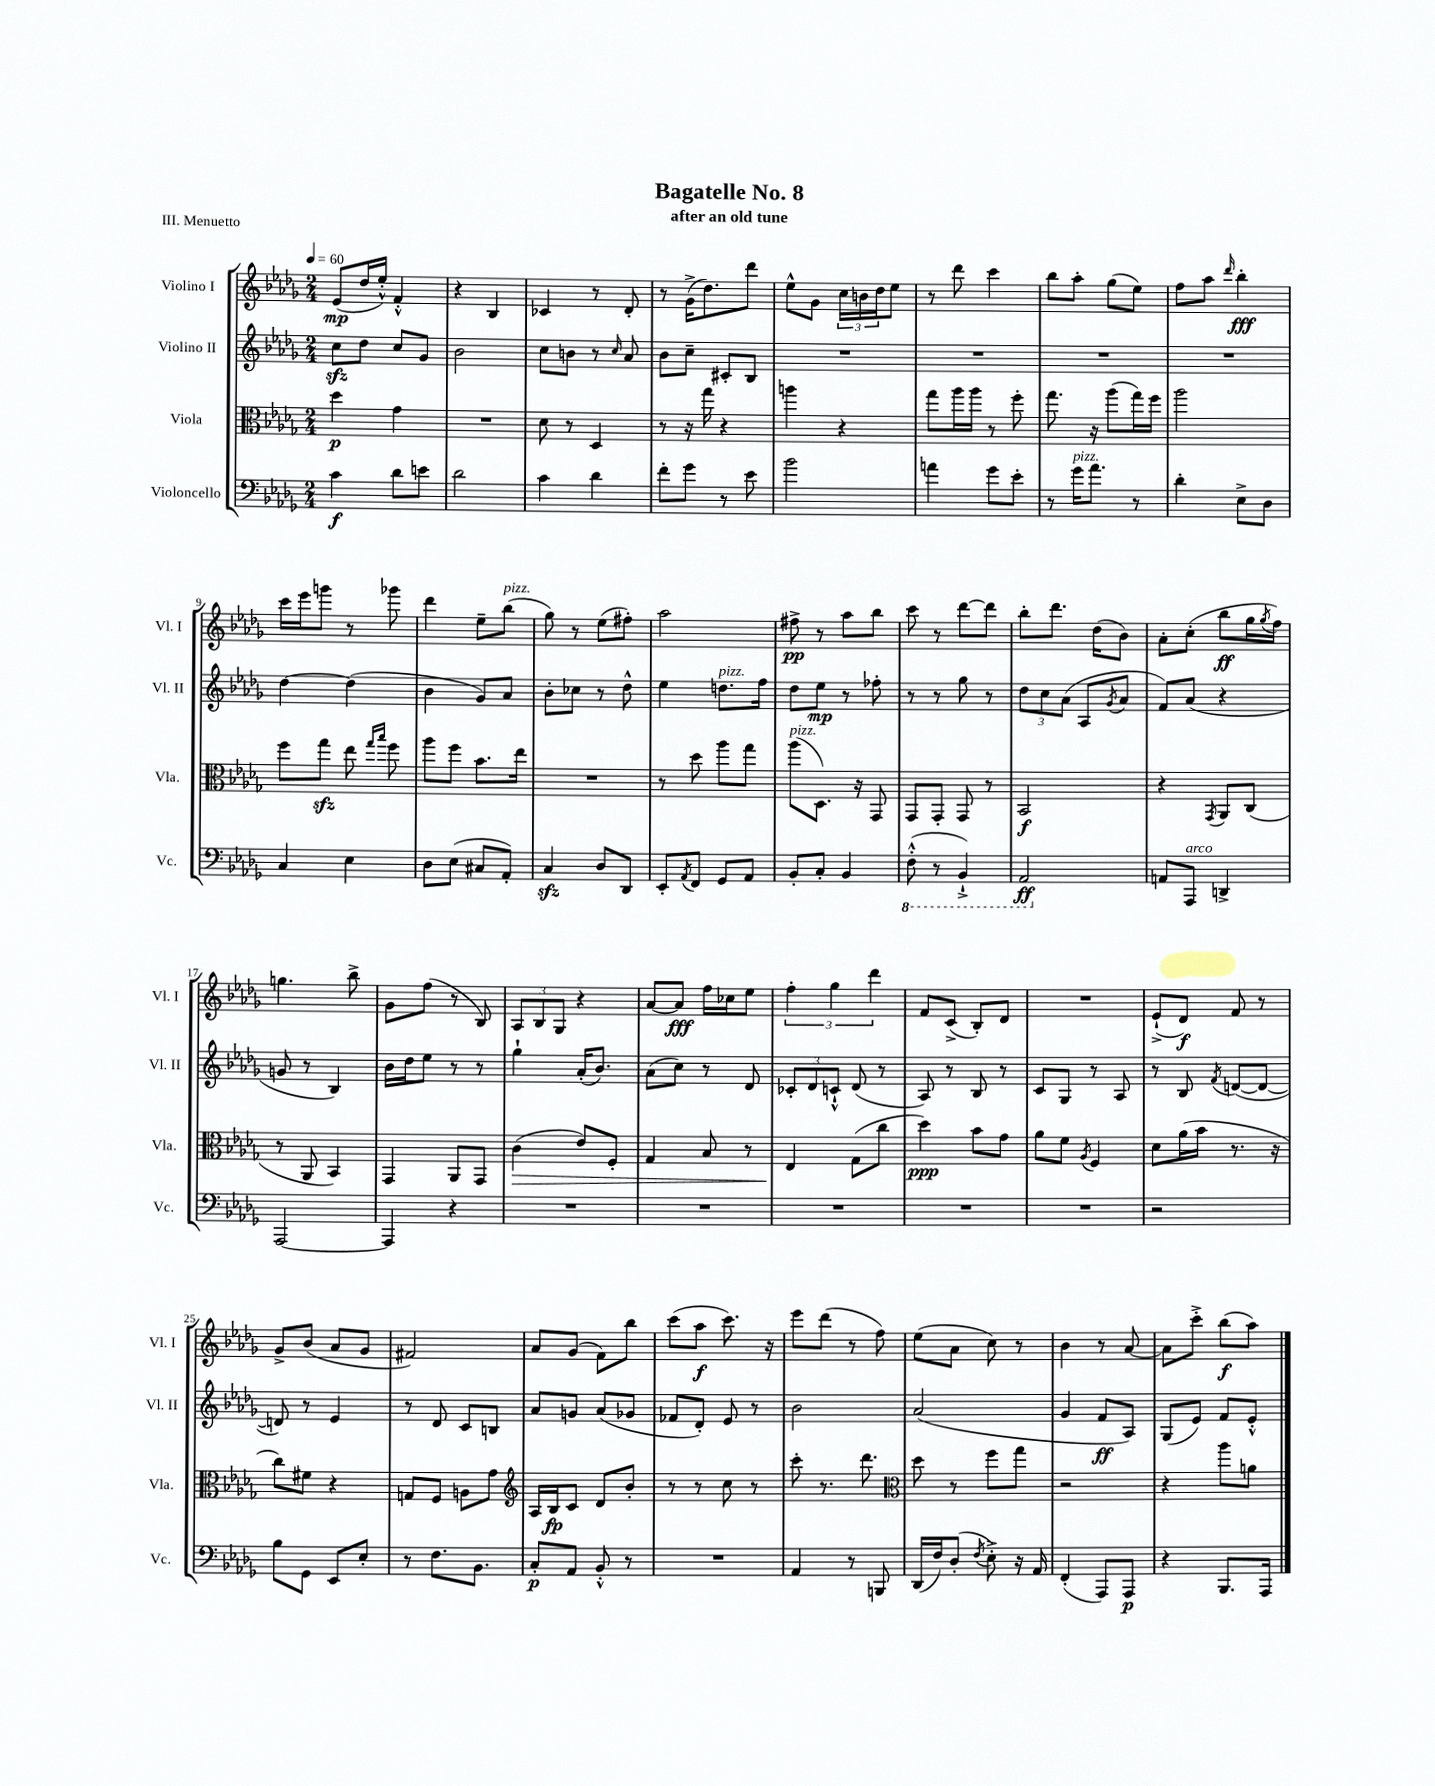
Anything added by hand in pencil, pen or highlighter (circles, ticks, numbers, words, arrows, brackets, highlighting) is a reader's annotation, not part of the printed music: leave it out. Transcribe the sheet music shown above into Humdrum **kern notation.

**kern	**kern	**kern	**kern
*staff4	*staff3	*staff2	*staff1
*clefF4	*clefC3	*clefG2	*clefG2
*k[b-e-a-d-g-]	*k[b-e-a-d-g-]	*k[b-e-a-d-g-]	*k[b-e-a-d-g-]
*M2/4	*M2/4	*M2/4	*M2/4
*MM60	*MM60	*MM60	*MM60
4c\	4dd-\	8cc\L	(8e-/L
.	.	8dd-\J	16dd-/L
.	.	.	16ee-'^^/JJ)
8d-\L	4g-\	8cc/L	4f'^^/
8e\J	.	8g-/J	.
=	=	=	=
2d-\	2r	2b-\	4r
.	.	.	4B-/
=	=	=	=
4c\	8d-\	8cc\L	4c-/
.	8r	8b\J	.
4d-\	4D-/	8r	8r
.	.	16qqcc/	.
.	.	8a-/	8d-'/
=	=	=	=
8f'\L	8r	8b-\L	8r
8g-\J	16r	8cc~\J	(16g-^\LK
.	16gg-\	.	8.dd-\)
8r	4r	8c#'/L	.
8e-\	.	8B-/J	8ddd-\J
=	=	=	=
2b-\	4aa\	2r	8ee-^^\L
.	.	.	8g-\J
.	4r	.	24cc\LL
.	.	.	24b\
.	.	.	24dd-\J
.	.	.	8ee-\J
=	=	=	=
4a\	8gg-\L	2r	8r
.	16aa-\L	.	8ddd-\
.	16aa-\JJ	.	.
8g-\L	8r	.	4ccc\
8e-'\J	8ff'\	.	.
=	=	=	=
8r	8.gg-\	2r	8bb-\L
16g-\LK	.	.	8aa-'\J
8.a-\J	16r	.	.
.	(8aa-\L	.	(8gg-\L
8r	16gg-\L)	.	8ee-\J)
.	16ff\JJ	.	.
=	=	=	=
4d-'\	2aa-\	2r	8ff\L
.	.	.	8aa-\J
.	.	.	16qqddd-/
8E-^\L	.	.	4bb-'\
8D-\J	.	.	.
=	=	=	=
4C/	8ff\L	[4dd-\	16ccc\LL
.	.	.	16eee-\J
.	8gg-\J	.	8ggg\J
4E-\	8ee-\	(4dd-\]	8r
.	16qqgg-/LL	.	.
.	16qqbb-/JJ	.	.
.	8ff\	.	8ggg-\
=	=	=	=
8D-\L	8aa-\L	4b-\	4ddd-\
(8E-\J	8ff\J	.	.
8C#/L	8.b-\L	8g-/L)	8ee-~\L
8AA-'/J)	.	8a-/J	(8bb-\J
.	16ee-\Jk	.	.
=	=	=	=
4C/	2r	8b-'\L	8gg-\)
.	.	8cc-\J	8r
8D-/L	.	8r	(8ee-\L
8DD-/J	.	8dd-^^\	8ff#'\J)
=	=	=	=
8EE-'/L	8r	4ee-\	2aa-\
8qAA-/	.	.	.
8FF/J	8dd-\	.	.
8GG-/L	8aa-\L	8.dd\L	.
8AA-/J	8gg-\J	.	.
.	.	16ff\Jk	.
=	=	=	=
8BB-'/L	(8aa-\L	8dd-\L	8ff#^\
8C'/J	8.D-\J)	8ee-\J	8r
4BB-/	.	8r	8aa-\L
.	16r	.	.
.	8GG-/	8ff-'\	8bb-\J
=	=	=	=
(8FF'^^\	8GG-/L	8r	8ccc\
8r	8GG-'/J	8r	8r
4BBB-`^/)	8GG-/	8gg-\	[8ddd-\L
.	8r	8r	8ddd-\]J
=	=	=	=
2AAA-/	2BB-/	12dd-\L	8bb-'\L
.	.	12cc\	.
.	.	.	8.ddd-\J
.	.	(12a-\J	.
.	.	8A-/L	.
.	.	.	(16dd-\LK
.	.	8qg-/	.
.	.	8a-/J	8b-\J)
=	=	=	=
8AA/L	4r	8f/L)	8a-'\L
8AAA-/J	.	(8a-/J	(8cc'\J
.	8qGG-/	.	.
4DD^/	8AA-/L	4r	8bb-\L
.	(8C/J	.	16gg-\L
.	.	.	8qgg-/
.	.	.	16ff\JJ)
=	=	=	=
[2AAA-/	8r	8g/	4.gg\
.	8AA-/	8r	.
.	4BB-/)	4B-/)	.
.	.	.	8bb-^\
=	=	=	=
4AAA-/]	4GG-/	16b-\LL	8g-\L
.	.	16dd-\J	.
.	.	8ee-\J	(8ff\J
4r	8AA-/L	8r	8r
.	8GG-/J	8r	8B-/)
=	=	=	=
2r	(4c\	4gg-`\	12A-/L
.	.	.	12B-/
.	.	.	12G-/J
.	8e-/L)	(16a-'/LK	4r
.	.	8.b-/J)	.
.	8F'/J	.	.
=	=	=	=
2r	4G-/	(8a-\L	[8a-/L
.	.	8cc\J)	8a-/]J
.	8B-/	8r	16ff\LL
.	.	.	16cc-\J
.	8r	8d-/	8ee-\J
=	=	=	=
2r	4E-/	12c-'/L	6ff'\
.	.	12d-/	.
.	.	12c`^^/J	6gg-\
.	(8G-\L	(8d-/	.
.	.	.	6ddd-\
.	8cc\J	8r	.
=	=	=	=
2r	4dd-\)	8A-/)	8f/L
.	.	8r	(8c^/J
.	8b-\L	8B-/	8B-'/L)
.	8g-\J	8r	8d-/J
=	=	=	=
2r	8a-\L	8c/L	2r
.	8f\J	8G-/J	.
.	8qA-/	.	.
.	4F/	8r	.
.	.	8A-/	.
=	=	=	=
2r	8d-\L	8r	(8e-`^/L
.	(16a-\L	8B-/	8d-/J)
.	16b-\JJ	.	.
.	.	8qf/	.
.	8.r	([8d/L	8f/
.	.	8d/_J	8r
.	16r	.	.
=	=	=	=
8B-\L	8cc\L)	8d/])	8g-^/L
8GG-\J	8f#\J	8r	(8b-/J
8EE-/L	4r	4e-/	8a-/L
8E-'/J	.	.	8g-/J
=	=	=	=
8r	8G/L	8r	2f#/)
8.F\L	8F/J	8d-/	.
.	8A\L	8c/L	.
8.BB-\J	.	.	.
.	8g-\J	8B/J	.
=	=	=	=
*	*clefG2	*	*
8C'/L	16A-/LL	8a-/L	8a-/L
.	16B-/J	.	.
8AA-/J	8c/J	8g/J	(8g-/J
8BB-'^^/	8d-/L	(8a-/L	8f\L)
8r	8b-'/J	8g-/J	8bb-\J
=	=	=	=
2r	8r	8f-/L	(8ccc\L
.	8r	8d-'/J)	8aa-\J
.	8cc\	8e-/	8.ccc\)
.	8r	8r	.
.	.	.	16r
=	=	=	=
4AA-/	8ccc'\	2b-\	8eee-\L
.	8.r	.	(8ddd-\J
8r	.	.	8r
.	8.ddd-\	.	.
8BBB/	.	.	8ff\)
=	=	=	=
*	*clefC3	*	*
(16DD-/LL	8dd-\	(2a-/	(8ee-\L
16F/J)	.	.	.
(8D-'/J	8r	.	8a-\J
8qF/	.	.	.
8E-'^\)	8ff\L	.	8cc\)
16r	8gg-\J	.	8r
16AA-/	.	.	.
=	=	=	=
(4FF'/	2r	4g-/	4b-\
8AAA-/L)	.	8f/L	8r
8AAA-/J	.	8A-/J)	[8a-/
=	=	=	=
4r	4r	(8G-/L	8a-\]L
.	.	8e-/J)	8ccc'^\J
8.BBB-/L	8aa-\L	8f/L	(8bb-\L
.	8a\J	8e-'^^/J	8aa-\J)
16AAA-/Jk	.	.	.
==	==	==	==
*-	*-	*-	*-
